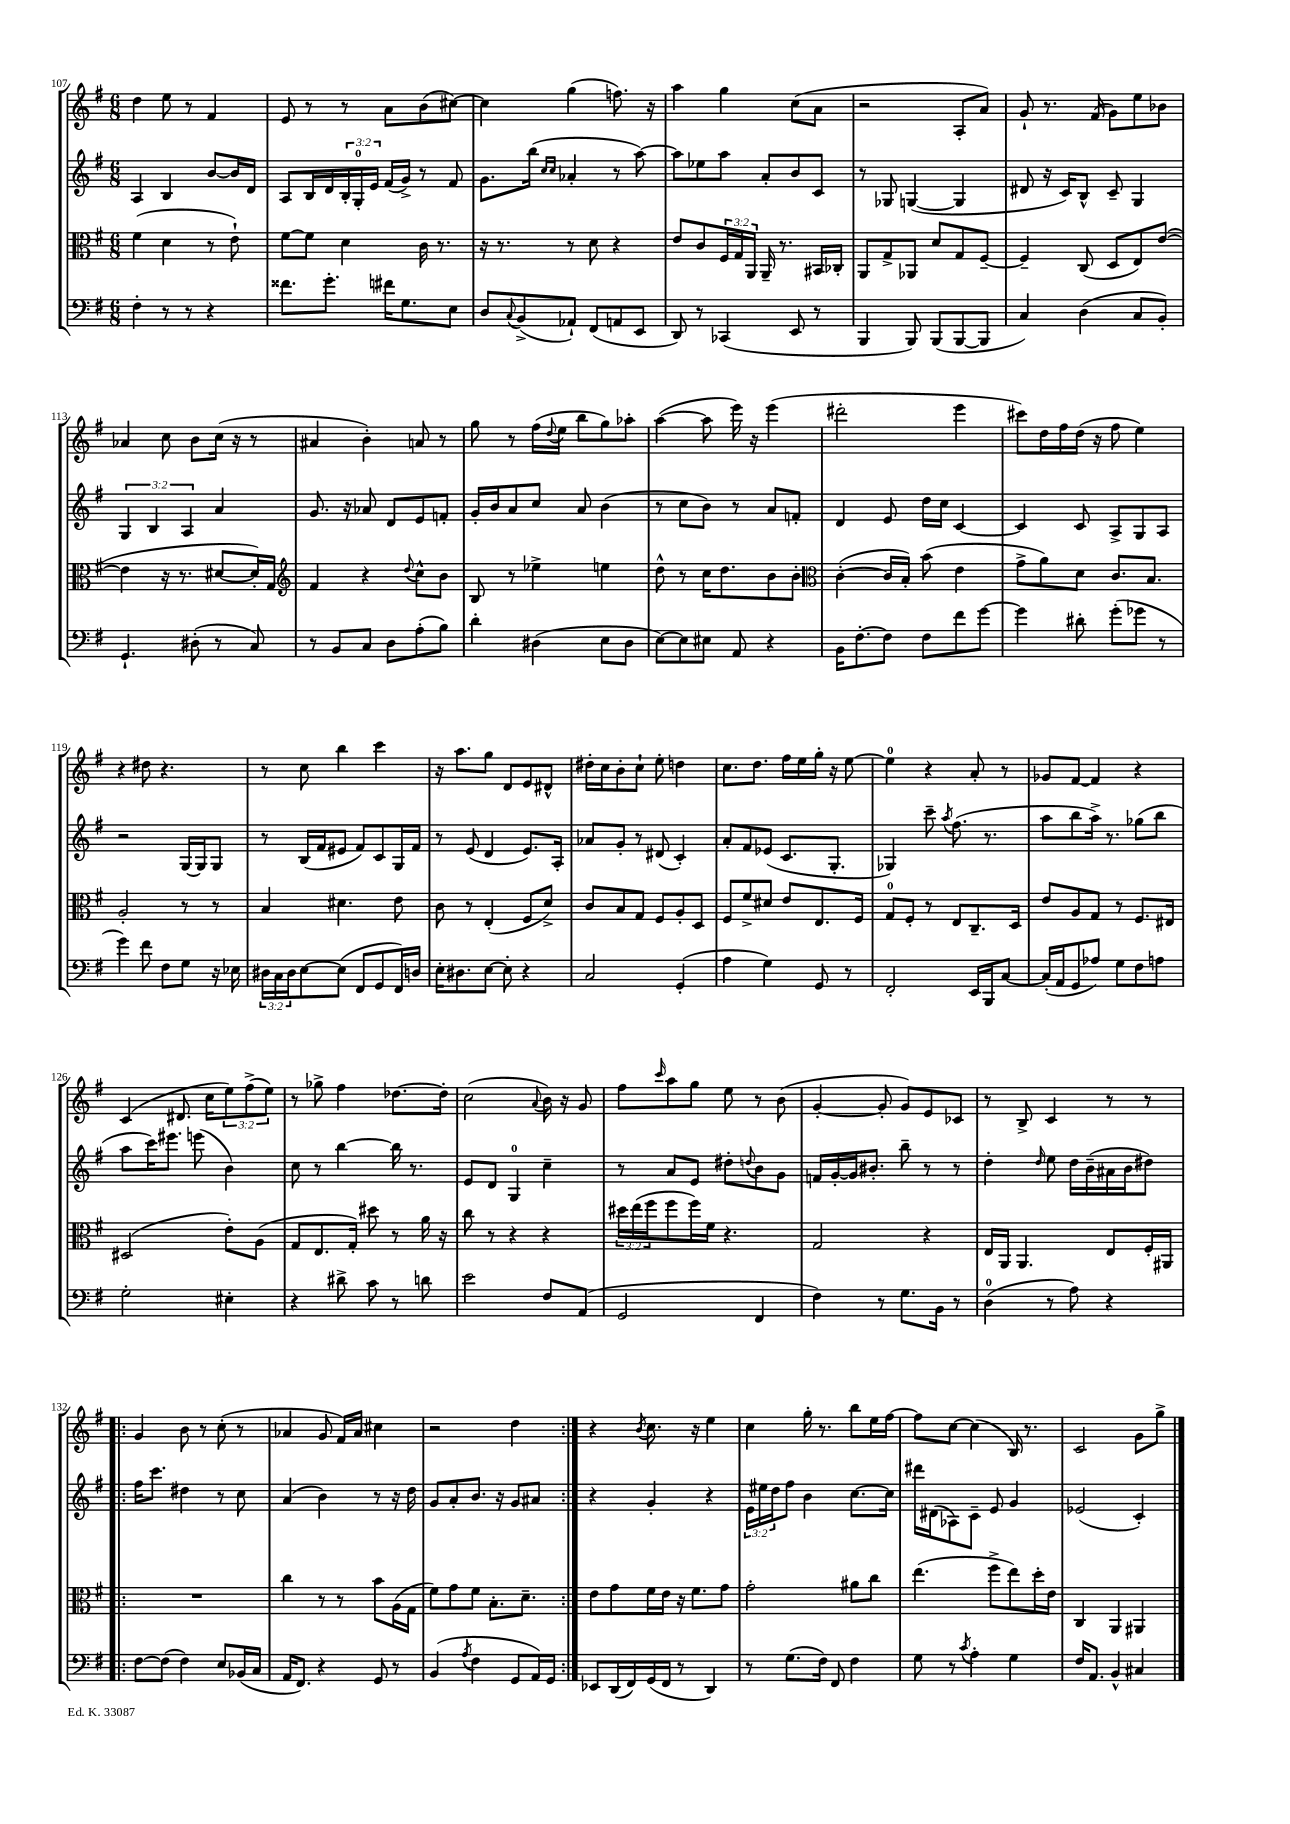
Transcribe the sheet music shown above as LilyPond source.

<<
\new StaffGroup <<
\new Staff = "s0" {
    \clef treble \key g \major \numericTimeSignature \time 6/8 \override Staff.TupletNumber.text = #tuplet-number::calc-fraction-text
    d''4 e''8 r8 fis'4 |
    e'8 r8 r8 a'8 b'8( cis''8~) |
    cis''4 g''4( f''8.) r16 |
    a''4 g''4 c''8( a'8 |
    r2 a8-. a'8) |
    g'8-! r8. fis'16( g'8) e''8 bes'8 |
    aes'4 c''8 b'8 c''16( r16 r8 |
    ais'4 b'4-.) a'8 r8 |
    g''8 r8 fis''16( \appoggiatura { d''8 } e''16 b''8 g''8) aes''8-. |
    a''4~( a''8 e'''16) r16 e'''4( |
    dis'''2-. e'''4 |
    cis'''8) d''16 fis''16 d''16( r16 fis''8 e''4) |
    r4 dis''8 r4. |
    r8 c''8 b''4 c'''4 |
    r16 a''8. g''8 d'8 e'8 dis'8-^ |
    dis''16-. c''16 b'8-. c''8-! e''8-. d''4 |
    c''8. d''8. fis''16 e''16 g''16-. r16 e''8~ |
    e''4-0 r4 a'8-. r8 |
    ges'8 fis'8~ fis'4 r4 |
    c'4( dis'8. c''16 \tuplet 3/2 { e''8) fis''8->( e''8) } |
    r8 ges''8-> fis''4 des''8.~ des''16-. |
    c''2( \appoggiatura { a'8 } b'16) r16 g'8 |
    fis''8 \grace { c'''16 } a''8 g''8 e''8 r8 b'8( |
    g'4~-. g'8-. g'8) e'8 ces'8 |
    r8 b8-> c'4 r8 r8 |
    \repeat volta 2 { g'4 b'8 r8 c''8-.( r8 |
    aes'4 g'8 fis'16) aes'16 cis''4 |
    r2 d''4 | }
    r4 \acciaccatura { b'8 } c''8. r16 e''4 |
    c''4 g''16-. r8. b''8 e''16 fis''16~ |
    fis''8 c''8~ c''4( b16) r8. |
    c'2 g'8 g''8-> \bar "|." |
}
\new Staff = "s1" {
    \clef treble \key g \major \numericTimeSignature \time 6/8 \override Staff.TupletNumber.text = #tuplet-number::calc-fraction-text
    a4 b4 b'8~ b'16 d'16 |
    a8 b16 d'16 \tuplet 3/2 { b16-. g16-0-. e'16 } fis'16( g'16->) r8 fis'8 |
    g'8. b''16( \grace { c''16 c''16 } aes'4-. r8 a''8~) |
    a''8 ees''8 a''8 a'8-. b'8 c'8 |
    r8 ges8 g4~( g4 |
    dis'8 r16 c'16) b8-^ c'8-- g4 |
    \tuplet 3/2 { g4 b4 a4 } a'4 |
    g'8. r16 aes'8 d'8 e'8 f'8-. |
    g'16-. b'16 a'8 c''8 a'8 b'4( |
    r8 c''8 b'8) r8 a'8 f'8-. |
    d'4 e'8 d''16 c''16 c'4~ |
    c'4 c'8 a8-> g8 a8 |
    r2 g16~ g16 g8 |
    r8 b16( fis'16 eis'8 fis'8) c'8 g16 fis'16 |
    r8 e'8( d'4 e'8.) a16-. |
    aes'8 g'8-. r8 dis'8( c'4-.) |
    a'8-. fis'8 ees'8( c'8. g8.-. |
    ges4) c'''8-- \acciaccatura { a''8 } fis''8.( r8. |
    a''8 b''8 a''16->) r8. ges''8( b''8 |
    a''8 c'''16) eis'''8. e'''8( b'4) |
    c''8 r8 b''4~ b''16 r8. |
    e'8 d'8 g4-0 c''4-- |
    r8 a'8 e'8 dis''8-. \appoggiatura { d''8 } b'8 g'8 |
    f'16 g'16~-. g'16 bis'8.-. b''8-- r8 r8 |
    d''4-. \grace { d''16 } e''8 d''16 b'16--( ais'16 b'16 dis''8) |
    \repeat volta 2 { fis''16 c'''8. dis''4 r8 c''8 |
    a'4( b'4) r8 r16 d''16 |
    g'8 a'8-. b'8. r16 g'8 ais'8 | }
    r4 g'4-. r4 |
    \tuplet 3/2 { e'16 eis''16 d''16 } fis''8 b'4 c''8.~ c''16 |
    dis'''16 dis'16( aes8) c'8-- e'8 g'4 |
    ees'2( c'4-.) \bar "|." |
}
\new Staff = "s2" {
    \clef alto \key g \major \numericTimeSignature \time 6/8 \override Staff.TupletNumber.text = #tuplet-number::calc-fraction-text
    fis'4( d'4 r8 e'8-!) |
    fis'8~ fis'8 d'4 c'16 r8. |
    r16 r8. r8 d'8 r4 |
    e'8 c'8 \tuplet 3/2 { fis16 g16 a,16 } a,16-- r8. bis,16 ces16-. |
    a,8 g8-> aes,8 d'8 g8 fis8~-- |
    fis4-- c8( d8 e8) e'8~( |
    e'4 r16 r8. dis'8~ dis'16-.) g16 |
    \clef treble fis'4 r4 \appoggiatura { d''8 } c''8-^ b'8 |
    b8 r8 ees''4-> e''4 |
    d''8-^ r8 c''16 d''8. b'8 b'8-. |
    \clef alto c'4~-.( c'16 b16-.) b'8( e'4 |
    g'8-> a'8) d'8 c'8. b8. |
    a2-. r8 r8 |
    b4 dis'4. e'8 |
    c'8 r8 e4-.( fis8 d'8->) |
    c'8 b8 g8 fis8 a8-. d8 |
    fis8 fis'8-> dis'8 e'8 e8. fis16 |
    g8-0 fis8-. r8 e8 c8.-- d16 |
    e'8 a8 g8 r8 fis8. eis16 |
    dis2( e'8-.) a8( |
    g8 e8. g16-.) dis''8 r8 a'16 r16 |
    c''8 r8 r4 r4 |
    \tuplet 3/2 { dis''16 e''16( fis''16 } fis''8 fis''16) fis'16 r4. |
    g2 r4 |
    e16 a,16 a,4. e8 fis16-. ais,16 |
    \repeat volta 2 { R2. |
    c''4 r8 r8 b'8 a16( g16 |
    fis'8) g'8 fis'8 b8.-. d'8.-- | }
    e'8 g'8 fis'16 e'16 r16 fis'8. g'8 |
    g'2-. ais'8 c''8 |
    e''4.( fis''8-> e''8) d''16-. e'16 |
    c4 a,4 ais,4 \bar "|." |
}
\new Staff = "s3" {
    \clef bass \key g \major \numericTimeSignature \time 6/8 \override Staff.TupletNumber.text = #tuplet-number::calc-fraction-text
    fis4-. r8 r8 r4 |
    fisis'8. g'8.-. fis'16 g8. e8 |
    d8 \appoggiatura { c8 } b,8->( aes,8-!) fis,8( a,8 e,8 |
    d,8) r8 ces,4( e,8 r8 |
    b,,4 b,,8) b,,8( b,,8~ b,,8 |
    c4) d4( c8 b,8-.) |
    g,4.-! dis8-.( r8 c8) |
    r8 b,8 c8 d8 a8-.( b8) |
    d'4-. dis4( e8 dis8 |
    e8~) e8 eis8 a,8 r4 |
    b,16 fis8.~-. fis8 fis8 fis'8 g'8~ |
    g'4 dis'8-. g'8-.( ges'8 r8 |
    g'4) fis'8 fis8 g8 r16 ees16 |
    \tuplet 3/2 { dis16 c16 dis16 } e8~ e8( fis,8 g,8 fis,16) d16 |
    e16-. dis8. e8~ e8-. r4 |
    c2 g,4-.( |
    a4 g4) g,8 r8 |
    fis,2-. e,16 b,,16 c8~ |
    c16-.( a,16 g,8 aes8) g8 fis8 a8 |
    g2-. eis4-. |
    r4 dis'8-> c'8 r8 d'8 |
    e'2 fis8 a,8( |
    g,2 fis,4 |
    fis4) r8 g8. b,16 r8 |
    d4-0( r8 a8) r4 |
    \repeat volta 2 { fis8~ fis8( fis4) e8 bes,16( c16 |
    a,16 fis,8.) r4 g,8 r8 |
    b,4( \acciaccatura { a8 } fis4 g,8 a,16) g,16 | }
    ees,8 d,16( fis,16) g,16( fis,16 r8 d,4) |
    r8 g8.( fis16) fis,8 fis4 |
    g8 r8 \acciaccatura { c'8 } a4-. g4 |
    fis16 a,8. b,4-^ cis4 \bar "|." |
}
>>
>>
\layout { \context { \Score currentBarNumber = #107 } }
